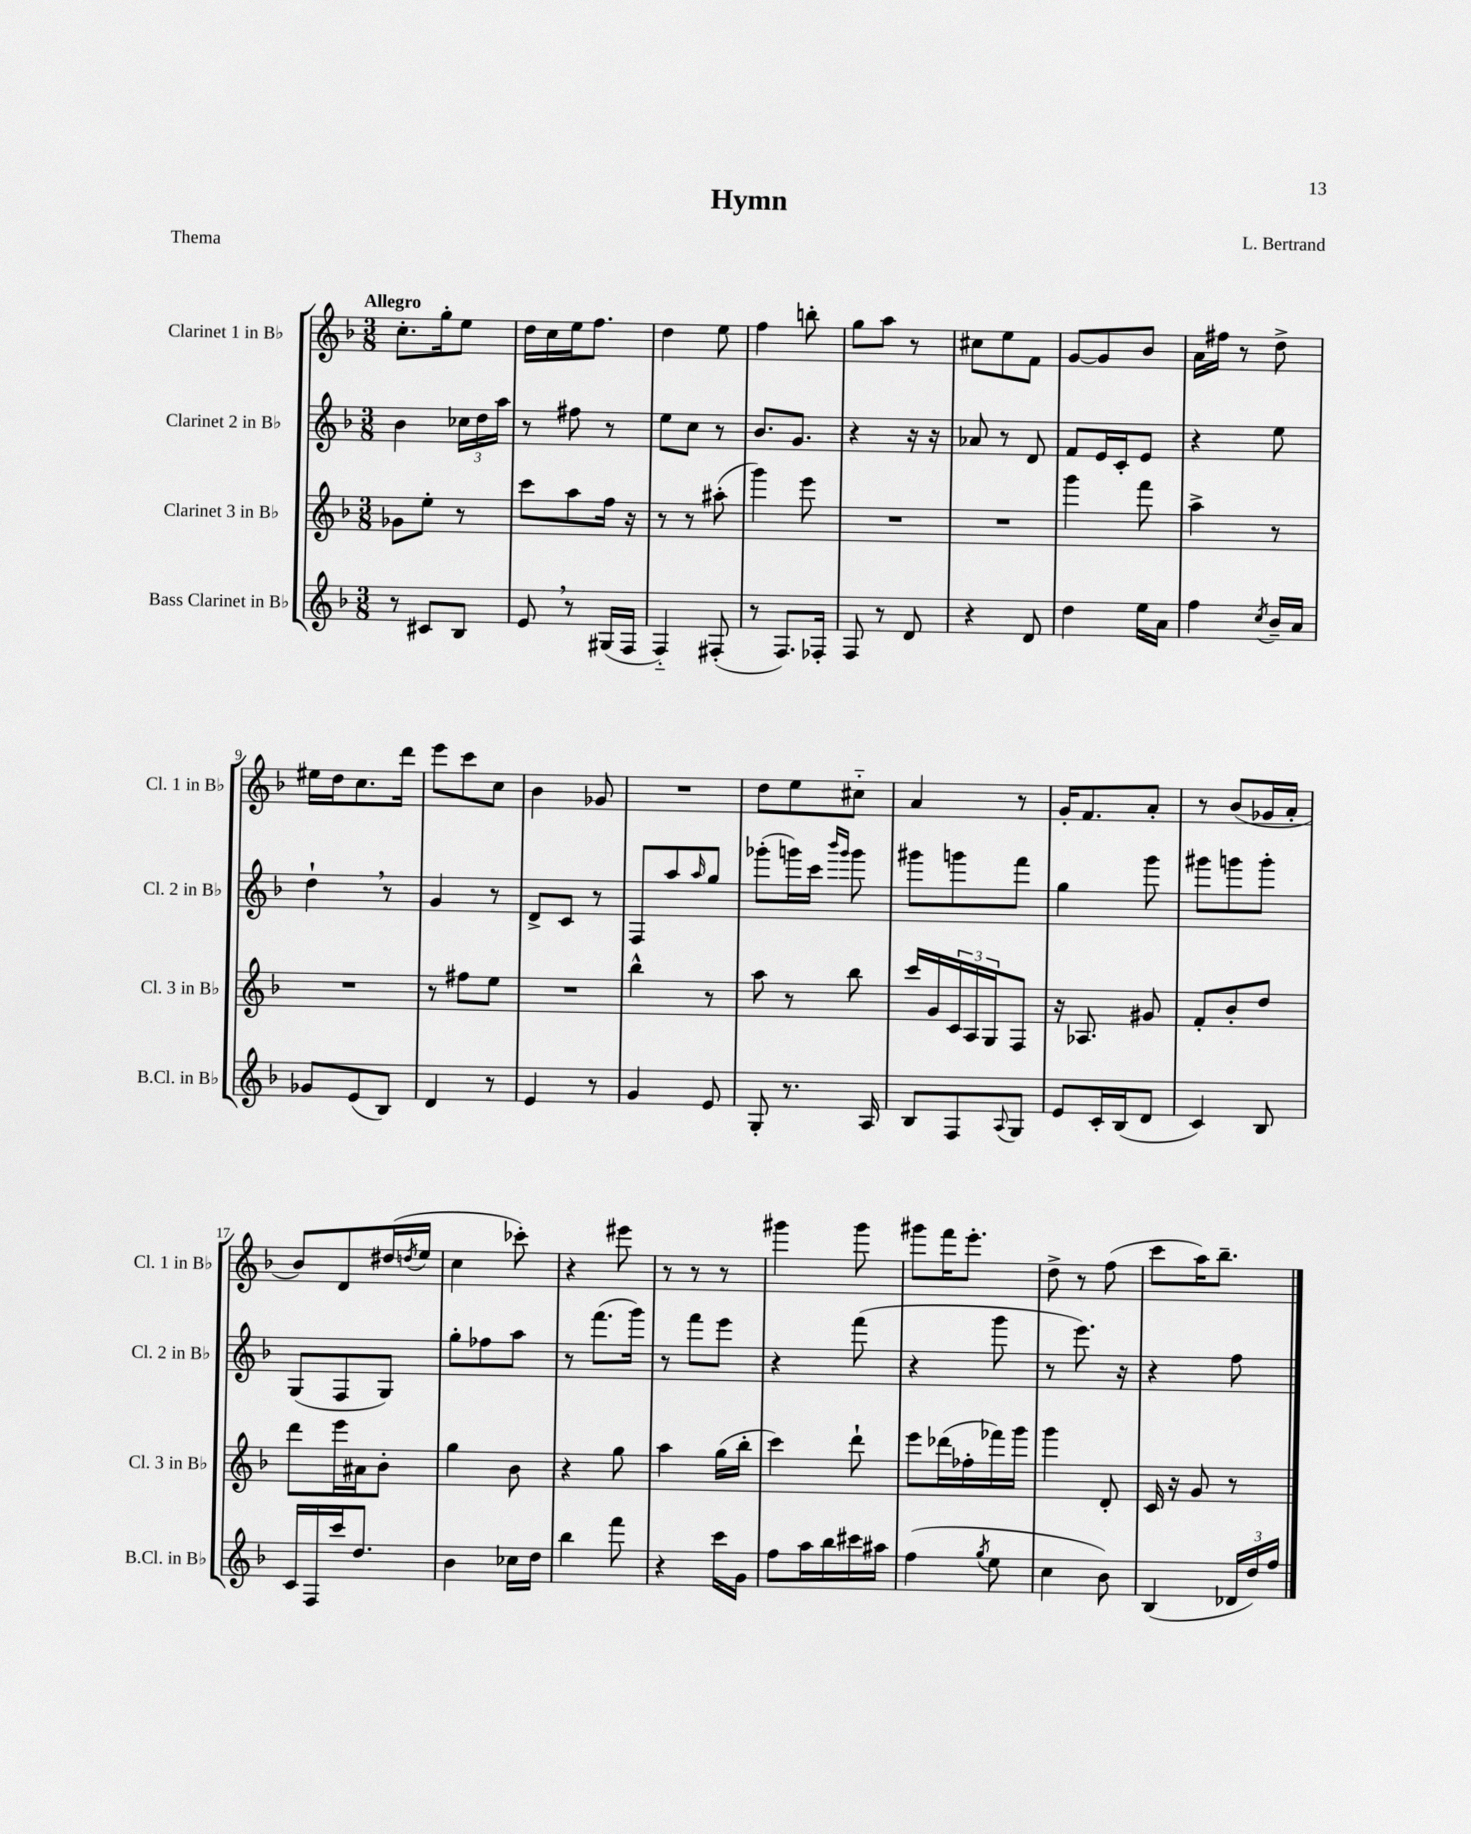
\header { title = "Hymn" composer = "L. Bertrand" piece = "Thema" }
<<
\new StaffGroup <<
\new Staff = "s0" \with { instrumentName = "Clarinet 1 in Bb" shortInstrumentName = "Cl. 1 in Bb" } {
    \clef treble \key f \major \numericTimeSignature \time 3/8 \tempo "Allegro"
    c''8.-. g''16-. e''8 |
    d''16 c''16 e''16 f''8. |
    d''4 e''8 |
    f''4 b''8-. |
    g''8 a''8 r8 |
    cis''8 e''8 f'8 |
    g'8~ g'8 bes'8 |
    a'16 fis''16 r8 d''8-> |
    eis''16 d''16 c''8. d'''16 |
    e'''8 c'''8 c''8 |
    bes'4 ges'8 |
    R4. |
    d''8 e''8 cis''8-_ |
    a'4 r8 |
    g'16-. f'8. a'8-. |
    r8 bes'8( ges'16 a'16-. |
    bes'8) d'8 dis''16( \acciaccatura { d''8 } e''16 |
    c''4 ces'''8-.) |
    r4 eis'''8 |
    r8 r8 r8 |
    gis'''4 gis'''8 |
    gis'''8 f'''16 e'''8.-. |
    d''8-> r8 f''8( |
    c'''8 a''16) bes''8.-- \bar "|." |
}
\new Staff = "s1" \with { instrumentName = "Clarinet 2 in Bb" shortInstrumentName = "Cl. 2 in Bb" } {
    \clef treble \key f \major \numericTimeSignature \time 3/8
    bes'4 \tuplet 3/2 { ces''16 d''16 a''16 } |
    r8 fis''8 r8 |
    e''8 c''8 r8 |
    bes'8. g'8. |
    r4 r16 r16 |
    aes'8 r8 d'8 |
    f'8 e'16 c'16-. e'8 |
    r4 e''8 |
    d''4-! \breathe r8 |
    g'4 r8 |
    d'8-> c'8 r8 |
    f8 a''8 \grace { a''16 } g''8 |
    ges'''8-.( g'''16) c'''16 \grace { bes'''16 g'''16 } g'''8 |
    gis'''8 g'''8 f'''8 |
    g''4 g'''8 |
    gis'''8 g'''8 g'''8-. |
    g8( f8 g8) |
    g''8-. fes''8 a''8 |
    r8 f'''8.( g'''16) |
    r8 f'''8 e'''8 |
    r4 f'''8( |
    r4 g'''8 |
    r8 e'''8.) r16 |
    r4 f''8 \bar "|." |
}
\new Staff = "s2" \with { instrumentName = "Clarinet 3 in Bb" shortInstrumentName = "Cl. 3 in Bb" } {
    \clef treble \key f \major \numericTimeSignature \time 3/8
    ges'8 e''8-. r8 |
    c'''8 a''8 f''16 r16 |
    r8 r8 ais''8-.( |
    g'''4) e'''8 |
    R4. |
    R4. |
    g'''4 f'''8 |
    a''4-> r8 |
    R4. |
    r8 fis''8 e''8 |
    R4. |
    bes''4-^ r8 |
    a''8 r8 bes''8 |
    c'''16 g'16 \tuplet 3/2 { c'16 a16 g16 } f8 |
    r16 aes8. gis'8 |
    f'8-. bes'8-. d''8 |
    d'''8 e'''16 ais'16 bes'8-. |
    g''4 bes'8 |
    r4 g''8 |
    a''4 g''16( bes''16-. |
    c'''4) d'''8-! |
    e'''8 des'''16( fes''16-. fes'''16) g'''16 |
    g'''4 d'8-. |
    c'16 r16 g'8 r8 \bar "|." |
}
\new Staff = "s3" \with { instrumentName = "Bass Clarinet in Bb" shortInstrumentName = "B.Cl. in Bb" } {
    \clef treble \key f \major \numericTimeSignature \time 3/8
    r8 cis'8 bes8 |
    e'8 \breathe r8 gis16( f16 |
    f4-_) fis8-.( |
    r8 f8.) fes16-. |
    f8 r8 d'8 |
    r4 d'8 |
    d''4 e''16 a'16 |
    f''4 \acciaccatura { c''8 } bes'16-- a'16 |
    ges'8 e'8( bes8) |
    d'4 r8 |
    e'4 r8 |
    g'4 e'8 |
    g8-. r8. a16 |
    bes8 f8 \appoggiatura { a8 } g8 |
    e'8 c'16-. bes16( d'8 |
    c'4) bes8 |
    c'16 f16 c'''16 d''8. |
    bes'4 ces''16 d''16 |
    bes''4 f'''8 |
    r4 c'''16 g'16 |
    f''8 a''16 bes''16 cis'''16 ais''16 |
    f''4( \acciaccatura { g''8 } e''8 |
    c''4 bes'8) |
    bes4( \tuplet 3/2 { des'16 d''16) f''16 } \bar "|." |
}
>>
>>
